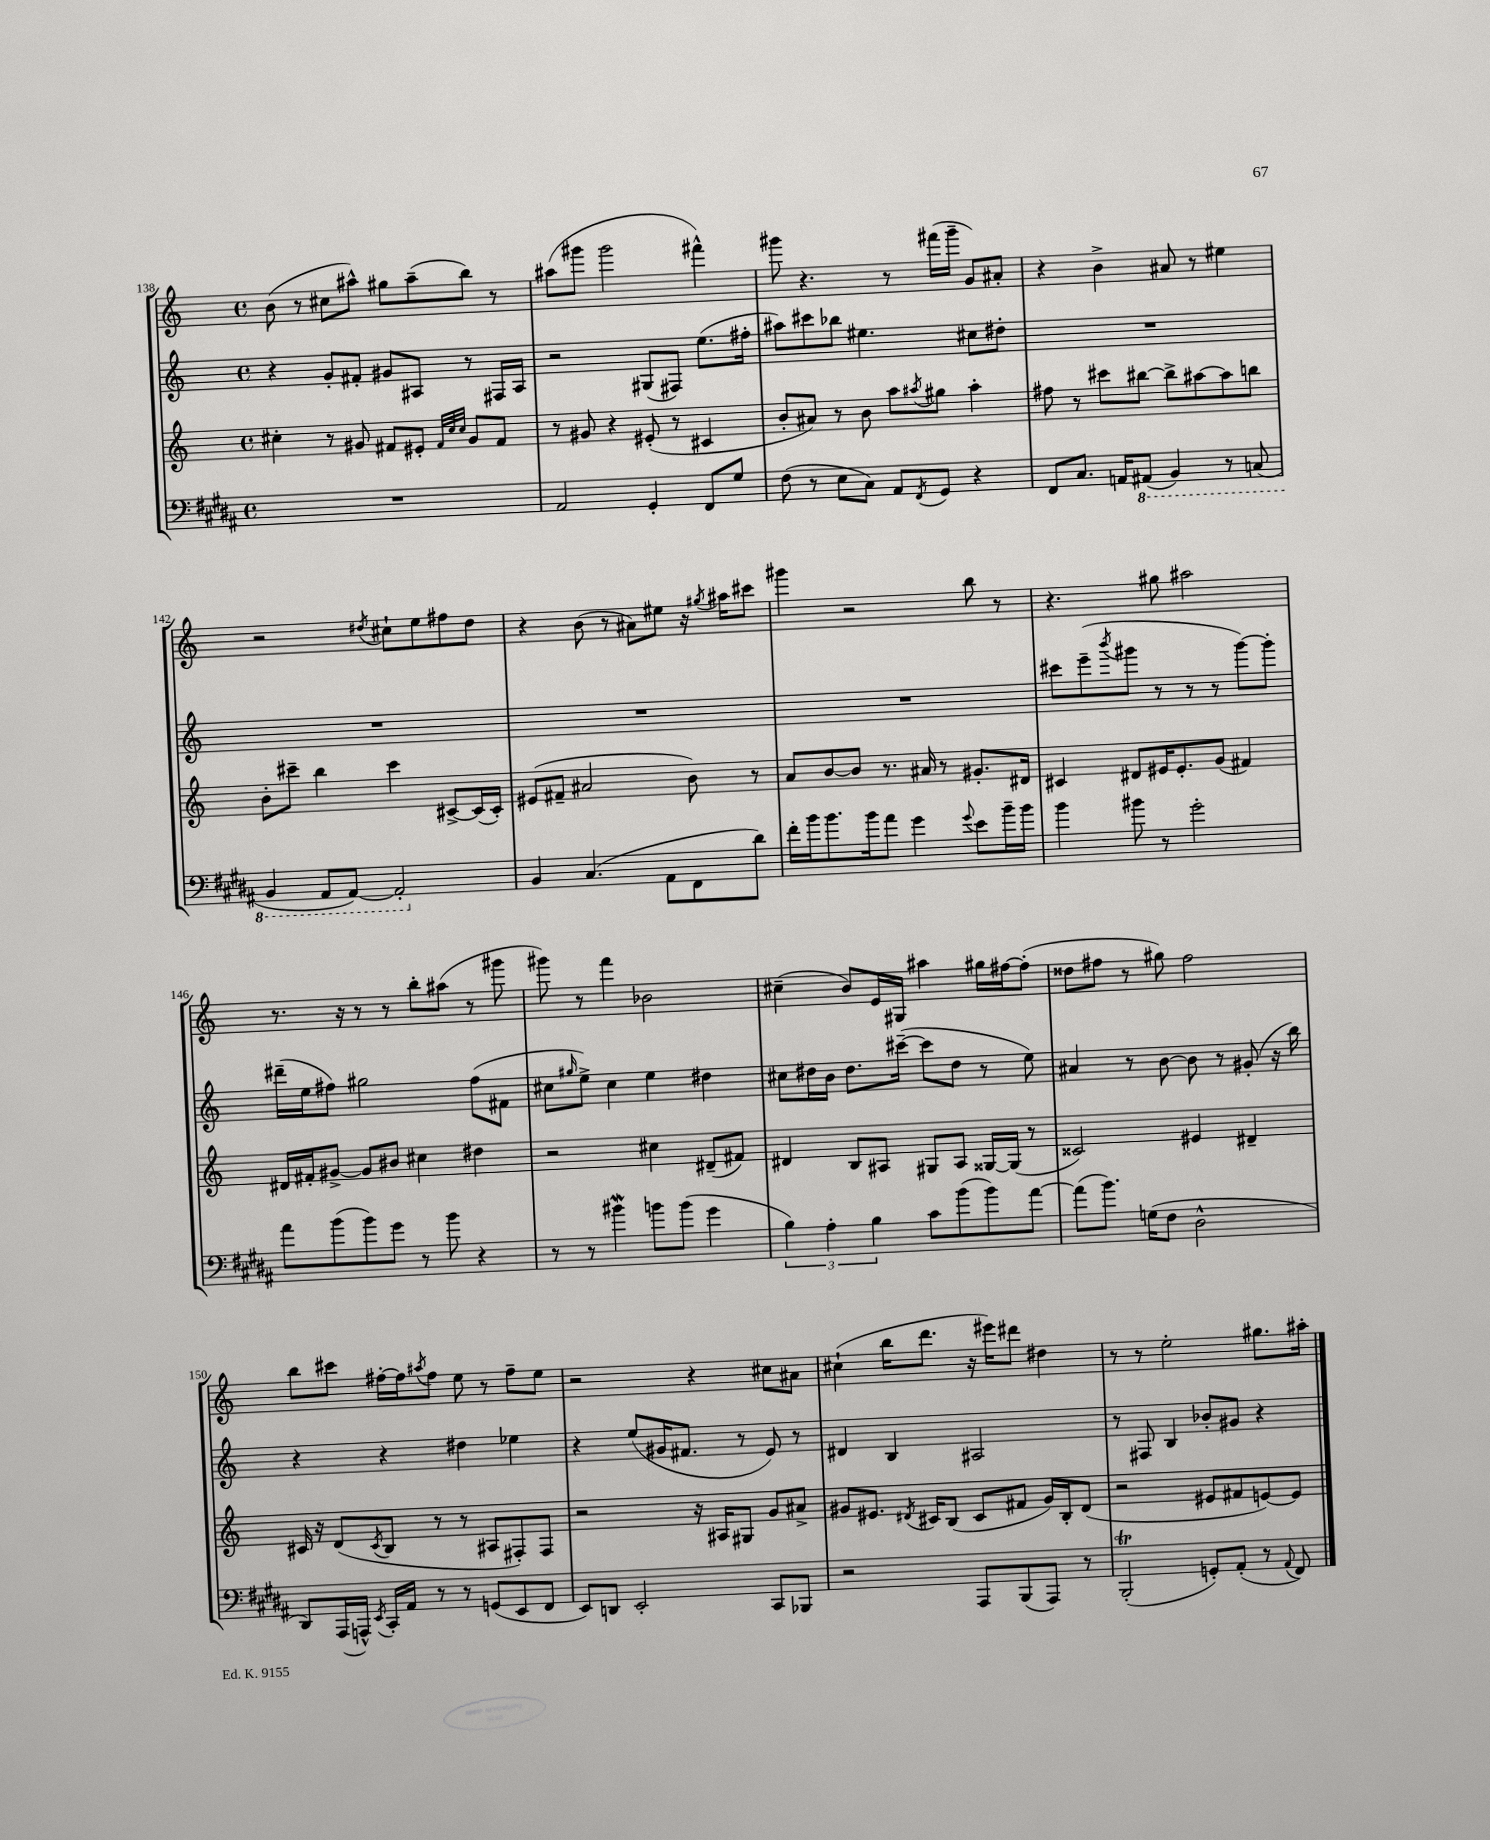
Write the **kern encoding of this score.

**kern	**kern	**kern	**kern
*staff4	*staff3	*staff2	*staff1
*clefF4	*clefG2	*clefG2	*clefG2
*k[f#c#g#d#a#]	*k[]	*k[]	*k[]
*M4/4	*M4/4	*M4/4	*M4/4
*met(c)	*met(c)	*met(c)	*met(c)
1r	4cc#'	4r	(8b
.	.	.	8r
.	8r	8g'	8cc#
.	8g#	8f#'	8aa#^^)
.	8f#	8g#	8gg#
.	8e#'	8A#	(8aa#~
.	32qqf#	.	.
.	32qqcc#	.	.
.	32qqcc#	.	.
.	8g#	8r	8bb)
.	8f#	16F#	8r
.	.	16A#	.
=	=	=	=
2AA#	8r	2r	(8aa#
.	8g#	.	8ggg#
.	4r	.	2ggg#
4GG#'	(8e#'	(8G#	.
.	8r	8F#)	.
8FF#	4c#	(8.ee	4fff#^^)
8G#	.	.	.
.	.	16ff#'	.
=	=	=	=
(8F#	8b'	8aa#)	8ggg#
8r	8a#)	8ccc#	4.r
8E	8r	8bb-	.
8C#)	8b	4.ee#	.
8AA#	8aa	.	8r
8qFF#	8qaa#	.	.
8GG#	8gg#	.	(16fff#
.	.	.	16ggg#~
4r	4aa#'	8cc#	8g)
.	.	8dd#'	8a#'
=	=	=	=
8FF#	8ff#	1r	4r
8.C#	8r	.	.
.	8ccc#	.	4b^
16AA	.	.	.
(8AAA#	[8bb#	.	.
4BBB)	8bb#^]	.	8a#
.	[8aa#	.	8r
8r	8aa#]	.	4ee#
(8CC	8bb	.	.
=	=	=	=
4BBB	8b'	1r	2r
.	8ccc#~	.	.
8AAA#	4bb	.	.
[8AAA#)	.	.	.
.	.	.	8qdd#
2AAA#']	4ccc#	.	8cc#`
.	.	.	8ee
.	[8c#^	.	8ff#
.	(16c#]	.	8dd#
.	16c#')	.	.
=	=	=	=
4BB	(8e#	1r	4r
.	8f#~	.	.
(4.C#	2a#	.	(8b
.	.	.	8r
.	.	.	8a#)
8AA#	.	.	8ee#
8FF#	8b)	.	16r
.	.	.	8qgg#
.	.	.	16aa#
8d#)	8r	.	8ccc#
=	=	=	=
16f#'	8a	1r	4ggg#
16b	.	.	.
8.b	[8b	.	.
.	8b]	.	2r
16b	.	.	.
8a#	8.r	.	.
4g#	.	.	.
.	16a#	.	.
.	8r	.	.
8qqg#	.	.	.
8e	8.g#'	.	8bb
16b~	.	.	8r
16b	16d#	.	.
=	=	=	=
4b	4c#	8ccc#	4.r
.	.	(8eee~	.
.	.	8qbbb	.
8b#	8d#	8ggg#	.
8r	16e#	8r	8gg#
.	8.e#'	.	.
2g#'	.	8r	2aa#
.	(8g	8r	.
.	4f#)	[8ggg#)	.
.	.	8ggg#']	.
=	=	=	=
8a#	16d#	(16ddd#~	8.r
.	16f#'	16ee	.
(8b	[8g#^	8ff#)	.
.	.	.	16r
8b)	8g#]	2gg#	8r
8g#	8b#	.	8r
8r	4cc#	.	8bb'
8b	.	.	(8aa#
4r	4dd#	(8ff#	8r
.	.	8f#	8ggg#
=	=	=	=
8r	2r	8cc#	8ggg#)
.	.	16qqgg#	.
8r	.	8ee^)	8r
4b#	.	4cc#	4fff
8b	4cc#	4ee	2b-
(8b	.	.	.
4g#	(8d#~	4dd#	.
.	8f#)	.	.
=	=	=	=
6B)	4d#	8cc#	(4cc#~
.	.	16dd#	.
6A#'	.	.	.
.	.	16b	.
.	8B	8.dd#	8b)
6B	.	.	.
.	8A#	.	16e
.	.	([16ccc#~	16G#
8c#	8G#	8ccc#]	4aa#
(8b	8A#	8dd#	.
8b)	[16G##	8r	16gg#
.	(16G##]	.	[16ff#
[8a#	8r	8ee)	(8ff#']
=	=	=	=
(8a#]	2c##)	4a#	8dd##
8.b)	.	.	8ff#
.	.	8r	8r
(16G	.	.	.
8F#	.	[8b	8gg#)
2D#^^	4e#	8b]	2ff#
.	.	8r	.
.	4d#~	(8g#'	.
.	.	16r	.
.	.	16bb)	.
=	=	=	=
8DD#)	16c#	4r	8bb
.	16r	.	.
(16AAA#	(8d	.	8ccc#
16AAA^^)	.	.	.
8qEE	8qc#	.	.
16CC#'	8B	4r	[16ff#'
16AA#	.	.	16ff#]
.	.	.	8qaa#
8r	8r	.	8ff#
8r	8r	4dd#	8ee
(8GG	8A#	.	8r
8EE	8F#')	4ee-	8ff#~
8FF#	8F#	.	8ee
=	=	=	=
8EE)	2r	4r	2r
8DD	.	.	.
2EE'	.	(8ee	.
.	.	16g#	.
.	.	8.f#	.
.	16r	.	4r
.	16A#	.	.
.	8G#	8r	.
8CC#	8g	8e)	8cc#
8BBB-	8a#^	8r	8a#
=	=	=	=
2r	8g#	4d#	(4cc#`
.	8.e#	.	.
.	.	4B	16bb
.	8qd#	.	.
.	16c#	.	8.ddd
.	(8B	.	.
8AAA#	8c#	2A#	16r
.	.	.	16eee#)
(8BBB	8f#	.	8ddd#
8AAA#)	16g#)	.	4dd#
.	16B'	.	.
8r	(8d#	.	.
=	=	=	=
(2BBB'	2r	8r	8r
.	.	8F#	8r
.	.	4B	2ee'
8GG')	8e#	8b-'	.
(8AA#'	8f#	8g#	.
8r	[8e)	4r	8.gg#
8qqAA#	.	.	.
8FF#)	8e]	.	.
.	.	.	16aa#'
==	==	==	==
*-	*-	*-	*-
